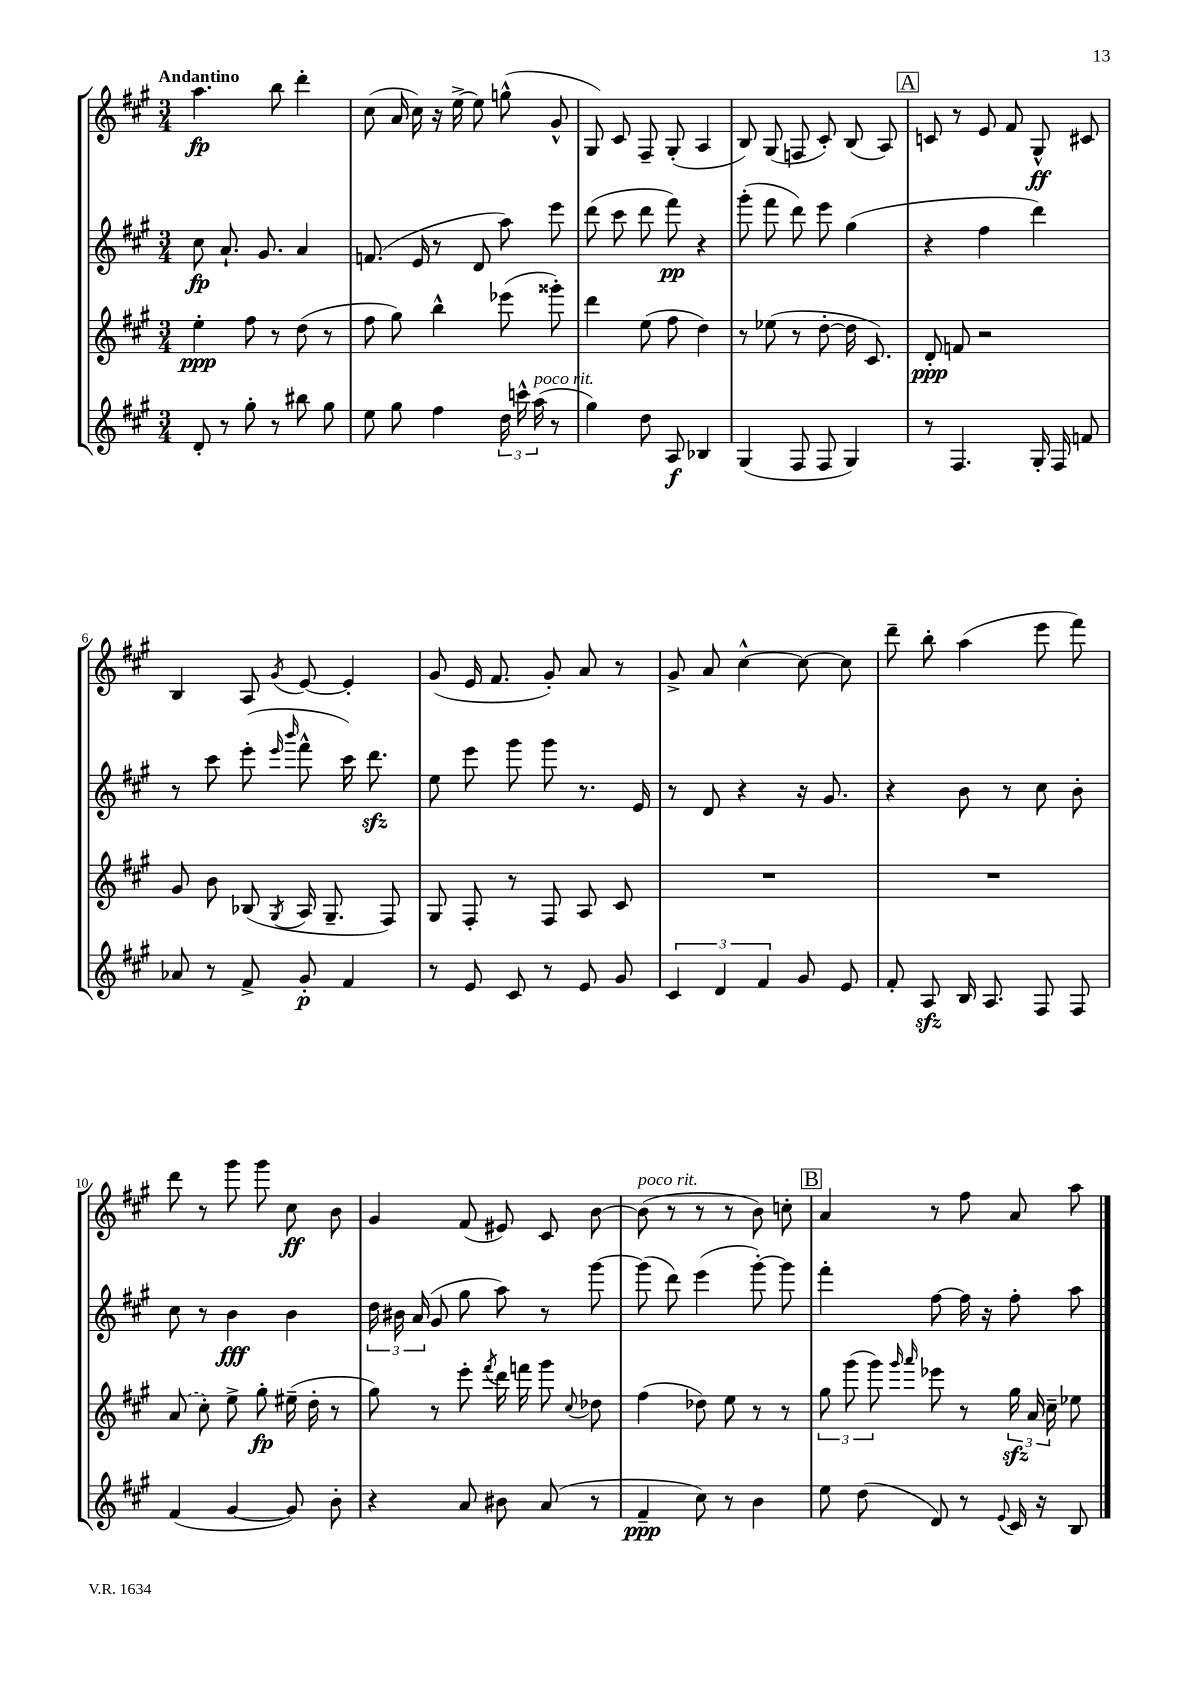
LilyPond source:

<<
\new StaffGroup <<
\new Staff = "s0" {
    \clef treble \key a \major \numericTimeSignature \time 3/4 \tempo "Andantino"
    \autoBeamOff a''4.\fp b''8 d'''4-. |
    cis''8( a'16 cis''16) r16 e''16~-> e''8 g''8-^( gis'8-^ |
    gis8) cis'8 fis8-- gis8-.( a4 |
    b8) gis8( f8 cis'8-.) b8( a8) |
    \mark \markup { \box "A" } c'8 r8 e'8 fis'8 gis8-^\ff cis'8 |
    b4 a8 \acciaccatura { gis'8 } e'8~ e'4-. |
    gis'8( e'16 fis'8. gis'8-.) a'8 r8 |
    gis'8-> a'8 cis''4~-^ cis''8~ cis''8 |
    d'''8-- b''8-. a''4( e'''8 fis'''8) |
    d'''8 r8 gis'''8 gis'''8 cis''8\ff b'8 |
    gis'4 fis'8( eis'8) cis'8 b'8~ |
    b'8^\markup { \italic "poco rit." }( r8 r8 r8 b'8) c''8-. |
    \mark \markup { \box "B" } a'4 r8 fis''8 a'8 a''8 \bar "|." |
}
\new Staff = "s1" {
    \clef treble \key a \major \numericTimeSignature \time 3/4
    \autoBeamOff cis''8\fp a'8.-! gis'8. a'4 |
    f'8.( e'16 r8 d'8 a''8) e'''8 |
    d'''8( cis'''8 d'''8 fis'''8\pp) r4 |
    gis'''8-.( fis'''8 d'''8) e'''8 gis''4( |
    \mark \markup { \box "A" } r4 fis''4 d'''4) |
    r8 cis'''8 e'''8-.( \grace { e'''16 b'''16 } fis'''8-^ cis'''16) d'''8.\sfz |
    e''8 e'''8 gis'''8 gis'''8 r8. e'16 |
    r8 d'8 r4 r16 gis'8. |
    r4 b'8 r8 cis''8 b'8-. |
    cis''8 r8 b'4\fff b'4 |
    \tuplet 3/2 { d''16 bis'16 a'16( } gis'8 gis''8 a''8) r8 gis'''8~ |
    gis'''8( d'''8) e'''4( gis'''8~-.) gis'''8 |
    \mark \markup { \box "B" } fis'''4-. fis''8~ fis''16 r16 fis''8-. a''8 \bar "|." |
}
\new Staff = "s2" {
    \clef treble \key a \major \numericTimeSignature \time 3/4
    \autoBeamOff e''4-.\ppp fis''8 r8 d''8( r8 |
    fis''8 gis''8) b''4-^ ees'''8( gisis'''8-.) |
    d'''4 e''8( fis''8 d''4) |
    r8 ees''8( r8 d''8~-. d''16 cis'8.) |
    \mark \markup { \box "A" } d'8-.\ppp f'8 r2 |
    gis'8 b'8 bes8( \acciaccatura { gis8 } a16 gis8.-- fis8) |
    gis8 fis8-. r8 fis8 a8 cis'8 |
    R2. |
    R2. |
    \once \slurDashed a'8( cis''8-.) e''8-> gis''8-.\fp eis''16--( d''16-. r8 |
    gis''8) r8 e'''8-. \acciaccatura { fis'''8 } d'''16 f'''16 gis'''8 \appoggiatura { cis''8 } des''8 |
    fis''4( des''8) e''8 r8 r8 |
    \mark \markup { \box "B" } \tuplet 3/2 { gis''8 gis'''8( gis'''8) } \grace { gis'''16 a'''16 } ees'''8 r8 \tuplet 3/2 { gis''16\sfz a'16 cis''16-- } ees''8 \bar "|." |
}
\new Staff = "s3" {
    \clef treble \key a \major \numericTimeSignature \time 3/4
    \autoBeamOff d'8-. r8 gis''8-. r8 bis''8 gis''8 |
    e''8 gis''8 fis''4 \tuplet 3/2 { d''16 c'''16-^ a''16^\markup { \italic "poco rit." }( } r8 |
    gis''4) d''8 a8\f bes4 |
    gis4( fis8 fis8 gis4) |
    \mark \markup { \box "A" } r8 fis4. gis16-. fis16 f'8 |
    aes'8 r8 fis'8-> gis'8-.\p fis'4 |
    r8 e'8 cis'8 r8 e'8 gis'8 |
    \tuplet 3/2 { cis'4 d'4 fis'4 } gis'8 e'8 |
    fis'8-. a8\sfz b16 a8. fis8 fis8 |
    fis'4( gis'4~ gis'8) b'8-. |
    r4 a'8 bis'8 a'8( r8 |
    fis'4--\ppp cis''8) r8 b'4 |
    \mark \markup { \box "B" } e''8 d''8( d'8) r8 \appoggiatura { e'8 } cis'16 r16 b8 \bar "|." |
}
>>
>>
